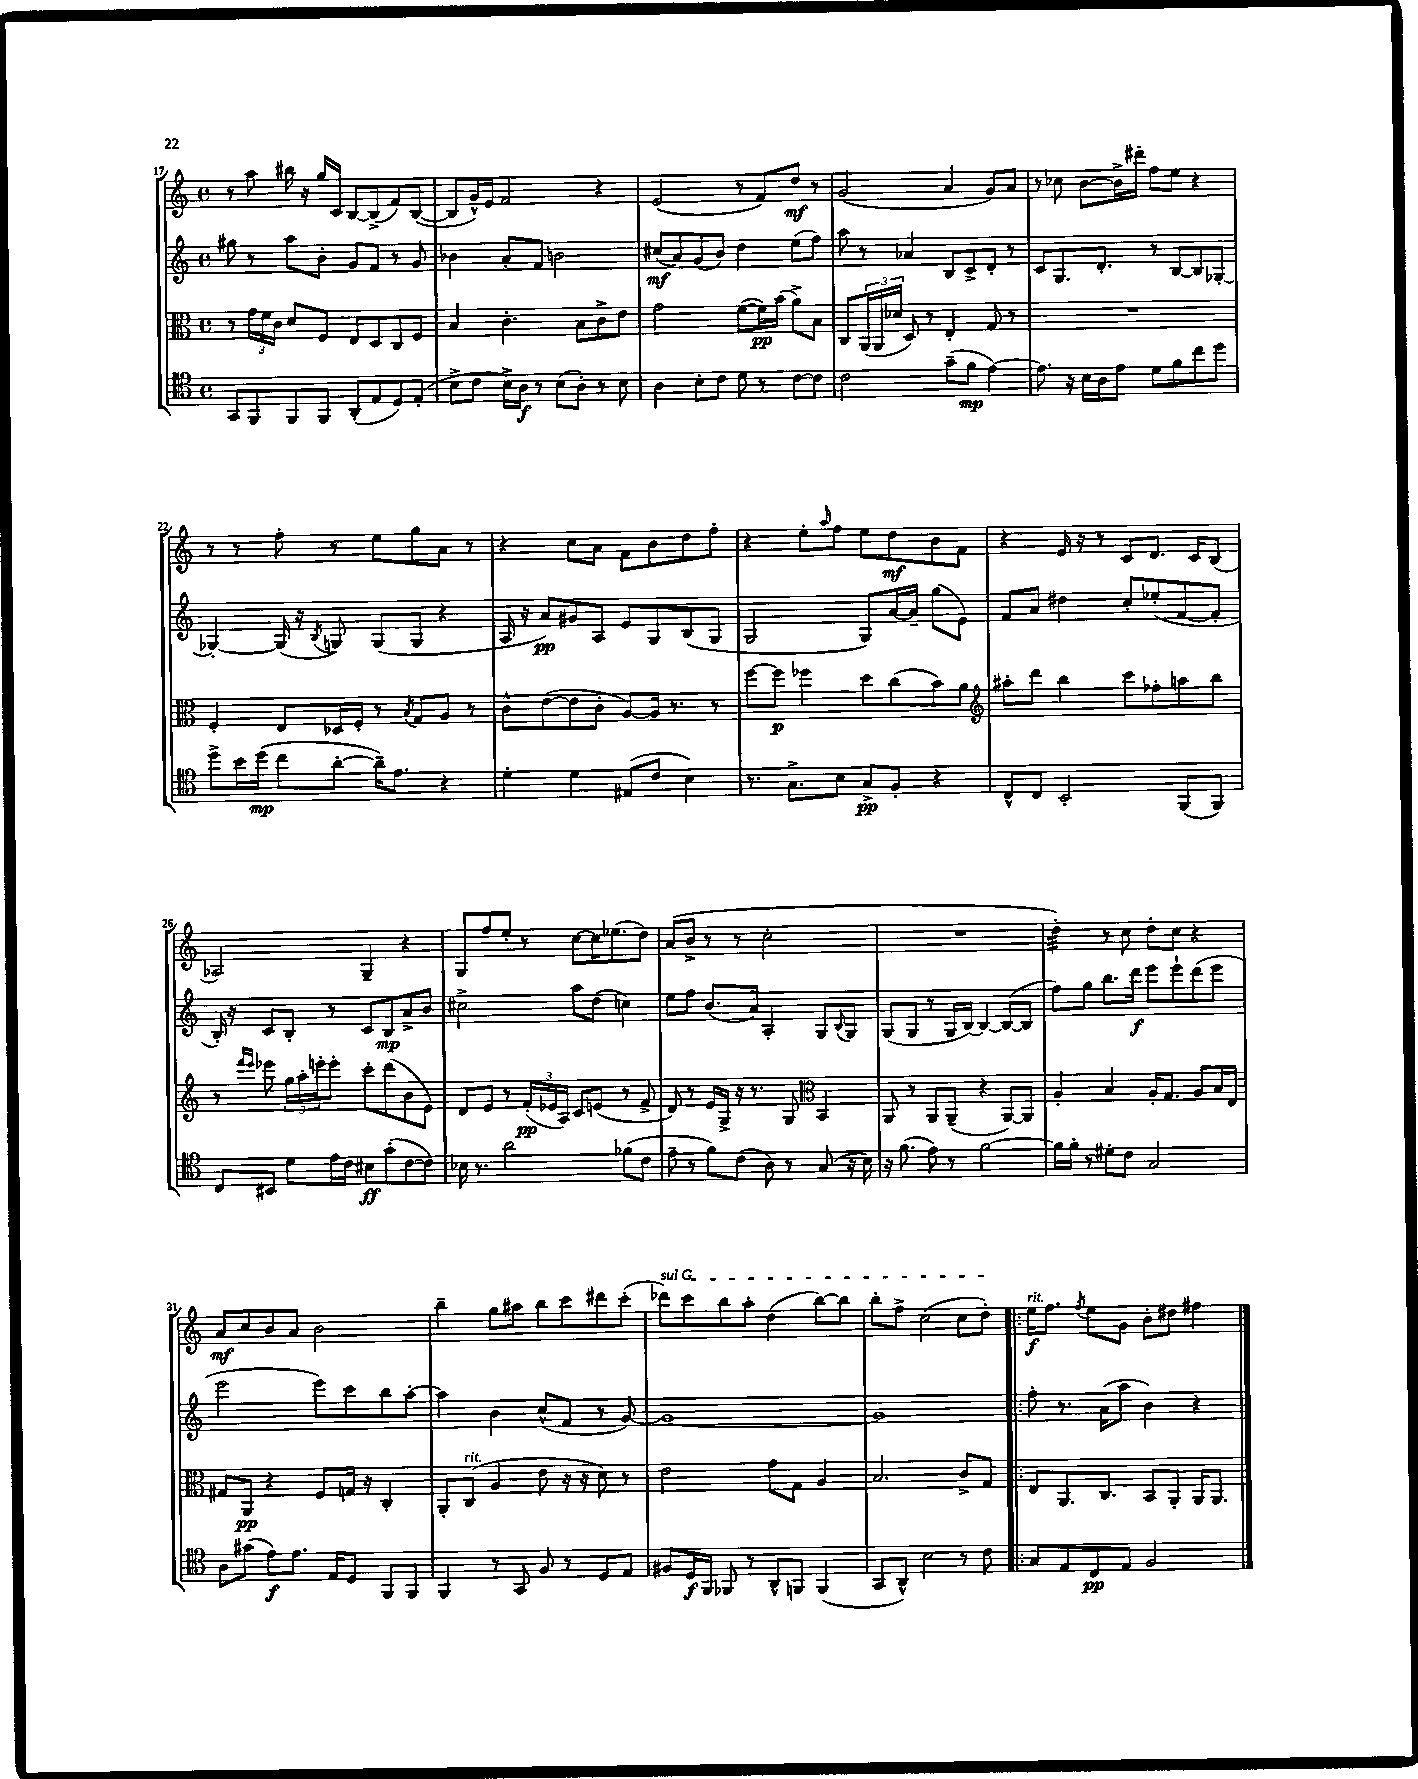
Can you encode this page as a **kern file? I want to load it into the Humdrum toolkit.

**kern	**kern	**kern	**kern
*staff4	*staff3	*staff2	*staff1
*clefC4	*clefC3	*clefG2	*clefG2
*k[]	*k[]	*k[]	*k[]
*M4/4	*M4/4	*M4/4	*M4/4
*met(c)	*met(c)	*met(c)	*met(c)
8GG	8r	8gg#	8r
8FF	24g	8r	8aa
.	24f	.	.
.	24c	.	.
8FF	8d	8aa	16bb#
.	.	.	16r
8FF	8F	8b'	16gg
.	.	.	16c
(8AA'	8E	8g	[8B
8E	8D	8f	(8B^]
8D)	8C	8r	8f)
(8E'	8F	8g	([8B
=	=	=	=
8B^	4B	4b-	8B]
8c	.	.	16g^^)
.	.	.	16e
16B^)	4.c'	8a'	2f
16A	.	.	.
8r	.	8f	.
(8B	.	2b	.
8A')	8B	.	.
8r	8c^	.	4r
8B	8e	.	.
=	=	=	=
4A	2g	(8cc#	(2e
.	.	8a)	.
8B'	.	(8g	.
8c	.	8b)	.
8d	([8f	4dd	8r
8r	16f])	.	8f)
.	(16b	.	.
[8c	8a^)	(8ee	8dd
8c]	8B	8ff)	8r
=	=	=	=
2c	8C	8aa	(2g
.	(24AA	8r	.
.	24AA	.	.
.	24d-	.	.
.	8D)	4a-	.
.	8r	.	.
(8g~	4E'	8B	4a
8f	.	8c^	.
[4e)	8G	8d'	8g)
.	8r	8r	8a
=	=	=	=
8.e]	1r	8c	8r
.	.	8.G	8cc-
16r	.	.	.
16B	.	.	[8b
16A	.	8.d'	.
8e	.	.	16b^]
.	.	.	16ddd#'
8d	.	8r	8ff
8f	.	[8B	8ee
8cc	.	8B]	4r
8dd	.	[8G-'	.
=	=	=	=
8dd^	4F'	4G-'_	8r
16b	.	.	8r
(16dd	.	.	.
8cc	8E	(16G-]	8ff'
.	.	16r	.
.	.	8qB	.
[8a'	16D-	8G)	8r
.	16F'	.	.
16a~])	8r	(8G	8ee
8.e	.	.	.
.	8qB	.	.
.	8G	8G	8gg
4r	8A	4r	8a
.	8r	.	8r
=	=	=	=
4d'	8c^^	16A	4r
.	.	16r	.
.	([8e	8a)	.
4d	8e]	8g#	8cc
.	8c'	8A	8a
(8E#	[8A)	8e	8f
8c	16A]	8G	8b
.	8.r	.	.
4B)	.	(8B	8dd
.	8r	8G	8ff'
=	=	=	=
8.r	[8ff	2G	4r
.	8ff]	.	.
8.G^	.	.	.
.	4ff-	.	8ee'
.	.	.	16qqaa
8B	.	.	8ff
8G^	8dd	8G)	8ee
8F'	(8cc	[16a	8dd
.	.	16a~]	.
4r	8b)	(8gg	8b
.	8a	8e)	8f
=	=	=	=
*	*clefG2	*	*
8C^^	8aa#'	8f	4r
8C	8ddd	8a	.
2BB'	4bb	4dd#	16e
.	.	.	16r
.	.	.	8r
.	8ccc	8cc'	8c
.	8ff-'	(8ee-'	8.d
(8FF	8aa	[8f	.
.	.	.	16c
8FF)	8bb	8f']	(8B
=	=	=	=
8C	8r	16B')	2A-)
.	.	16r	.
.	16qqfff	.	.
.	16qqeee	.	.
8BB#	8eee-	8c	.
8d	24gg	8B'	.
.	24aa'	.	.
.	24eee'	.	.
16e	8eee'	8r	.
16c	.	.	.
8B#	8ccc'	8c	4G~
(8g'	(8ddd	8B	.
[8c	8b	8a^	4r
8c])	8e)	8b	.
=	=	=	=
16B-	8d	2cc#^	8G
8.r	.	.	.
.	8e	.	8ff
2a	8r	.	8ee'
.	(24f'	.	8r
.	24e-	.	.
.	24A)	.	.
.	8c	8aa	[8cc
.	(8e	(8dd	16cc]
.	.	.	(8.ee-
(8f-	8r	4cc)	.
8c	8f^	.	8dd)
=	=	=	=
8e~	8d)	8ee	(8a
8r	8r	8ff	8b^
8f)	16e	(8.b	8r
.	16G^	.	.
(8c	16r	.	8r
.	8.r	16a)	.
8A)	.	4A'	2cc'
8r	8G	.	.
*	*clefC3	*	*
(8G	4BB	8G	.
.	.	8qqB	.
16r	.	8G	.
16B)	.	.	.
=	=	=	=
16r	8AA	(8G	1r
(8.f	.	.	.
.	8r	8G	.
8e)	8AA	8r	.
8r	(8AA~	16G	.
.	.	[16B)	.
[2f	4r	4B_	.
.	[8AA)	(8B_	.
.	8AA]	8B]	.
=	=	=	=
16f]	4A'	8ff)	4dd')
16f'	.	.	.
8r	.	8gg	.
8d#'	4B	8.bb	8r
8c	.	.	8cc
.	.	16ddd	.
2G	16A'	8eee	8dd'
.	8.G	.	.
.	.	8eee`	8cc
.	8A	(8ddd	4r
.	16B	8eee	.
.	16E	.	.
=	=	=	=
8A	8G#	2eee	8a
(8g#	8AA	.	8cc
8e)	4r	.	8b
8.e	.	.	8a
.	8F	8eee)	2b
16E	.	.	.
8D	16G	8ccc	.
.	16r	.	.
8FF	4C'	8bb	.
8FF	.	[8aa'	.
=	=	=	=
4FF	8AA'	4aa]	4bb~
.	(8C	.	.
8r	4A	4b	8gg
8GG	.	.	8aa#
8F	8e	(8cc^^	8bb
8r	16r	8f	8ccc
.	16r	.	.
8D	8d)	8r	8ddd#
8E	8r	[8g)	(8ccc'
=	=	=	=
8F#	2e	1g_	8ddd-)
16D	.	.	8ccc
16FF	.	.	.
8FF-	.	.	8bb
8r	.	.	8aa'
8AA^^	8g	.	(4dd
8FF	8G	.	.
(4FF	4A	.	[8bb)
.	.	.	8bb]
=	=	=	=
8GG	2.B	1g]	8bb'
8AA^^)	.	.	8ff^
2B	.	.	(2cc
8r	8c^	.	8cc
8c	8G	.	8dd')
=!|:	=!|:	=!|:	=!|:
8G	8E	8ff'	16ee
.	.	.	8.ff
8E	8.AA	8.r	.
.	.	.	8qff
8C	.	.	8ee
.	8.C	(16a	.
8E	.	8aa	8g
2F	8BB	4b)	8b'
.	8AA'	.	8dd#
.	16AA	4r	4ff#
.	8.AA	.	.
==	==	==	==
*-	*-	*-	*-
